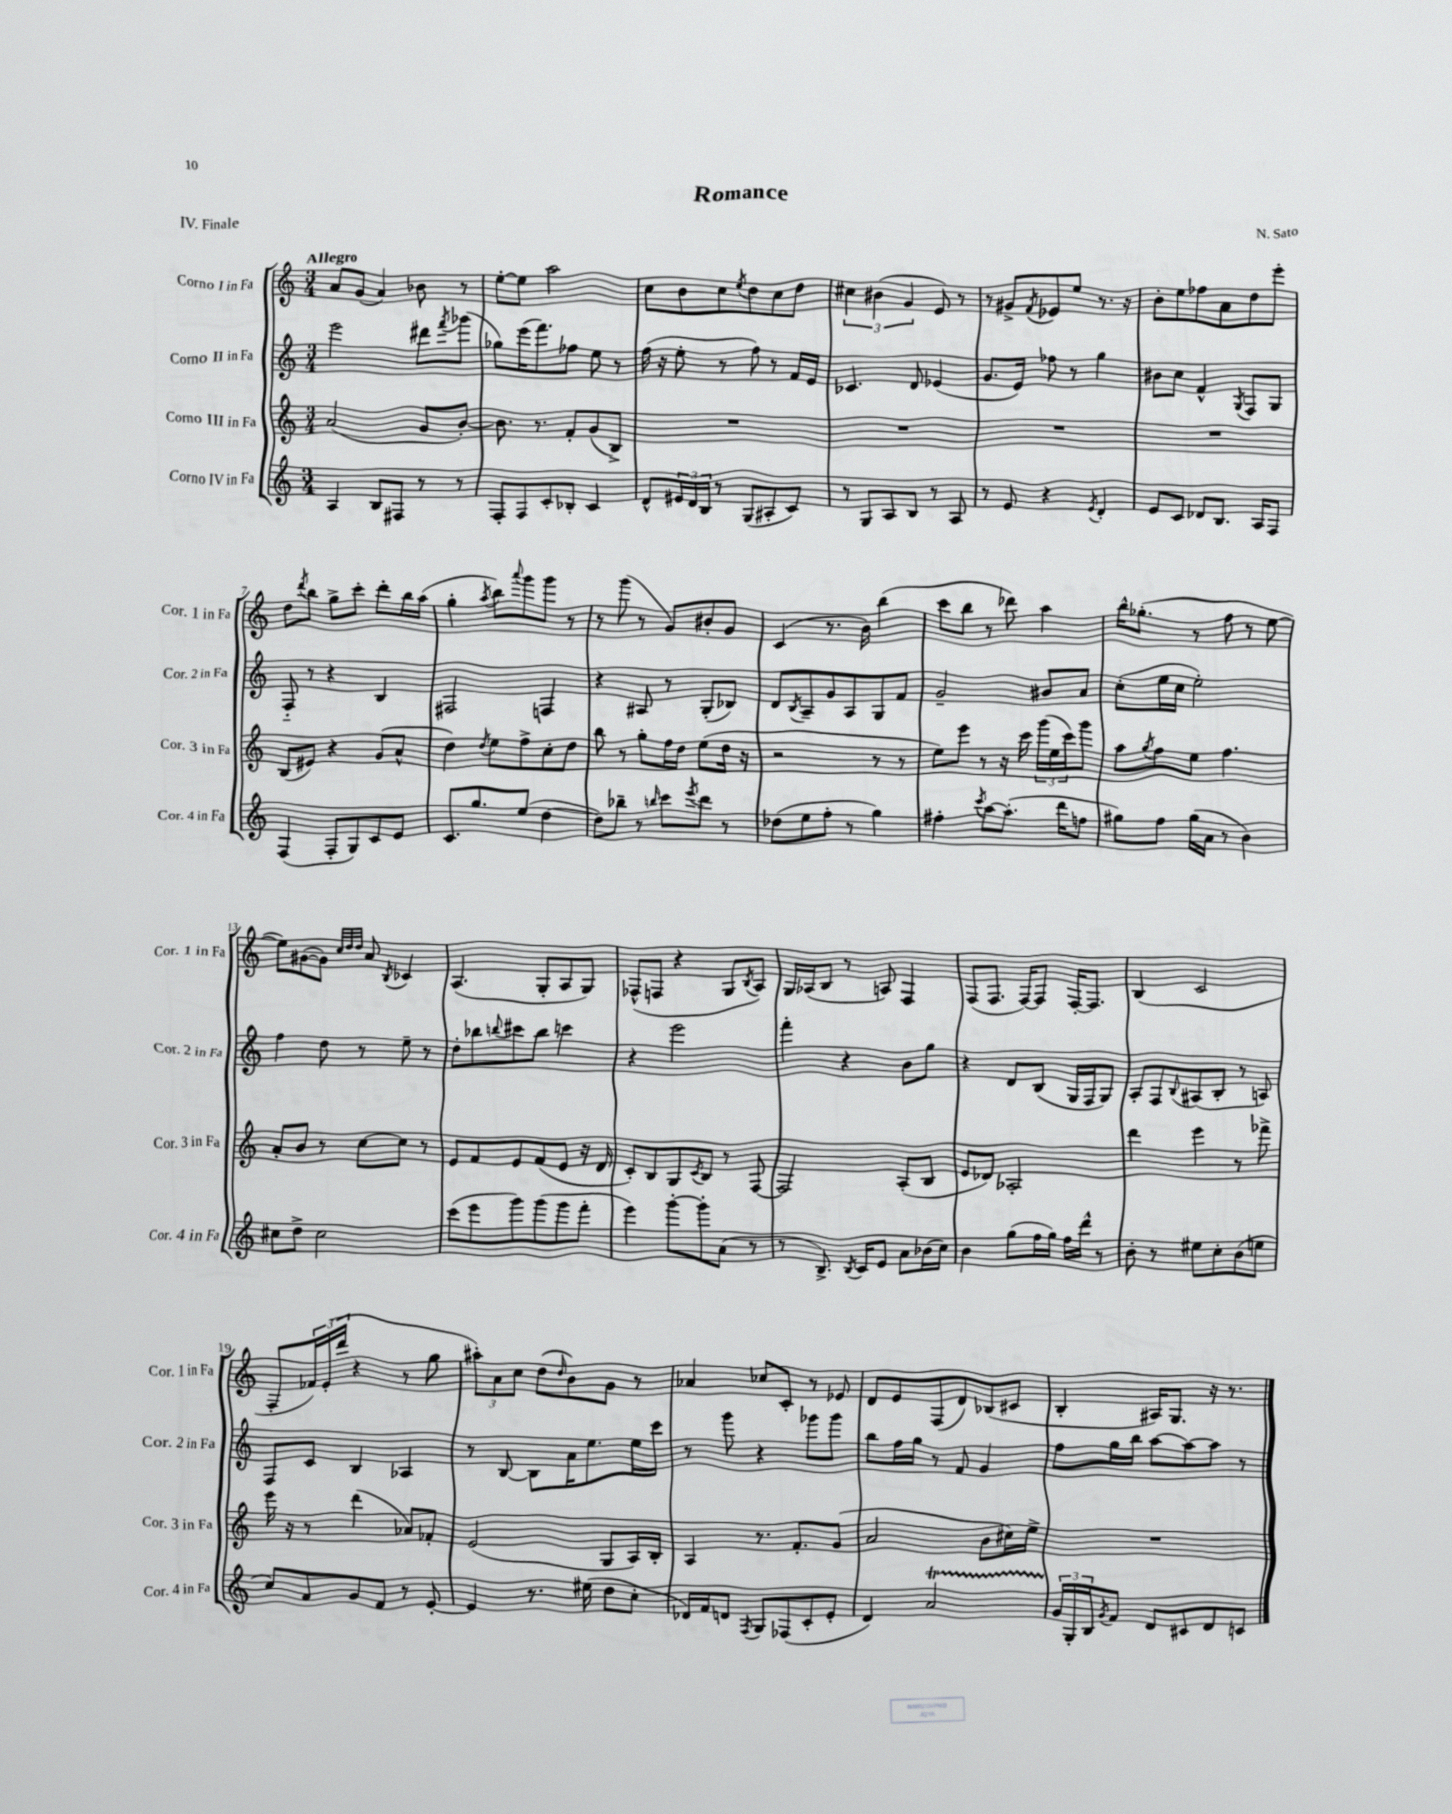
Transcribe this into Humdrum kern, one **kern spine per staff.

**kern	**kern	**kern	**kern
*part4	*part3	*part2	*part1
*staff4	*staff3	*staff2	*staff1
*I"Corno IV in Fa	*I"Corno III in Fa	*I"Corno II in Fa	*I"Corno I in Fa
*I'Cor. 4 in Fa	*I'Cor. 3 in Fa	*I'Cor. 2 in Fa	*I'Cor. 1 in Fa
*clefG2	*clefG2	*clefG2	*clefG2
*k[]	*k[]	*k[]	*k[]
*M3/4	*M3/4	*M3/4	*M3/4
=1	=1	=1	=1
!	!	!	!LO:TX:a:B:t=Allegro
4A/	(2a/	2eee\	8a/L
.	.	.	(8g/J
8B/L	.	.	4a/)
8F#X/J	.	.	.
8r	8g/L	8ddd#X\L	8b-X\
.	.	8qfff/	.
8r	[8b'/J)	(8ggg-X\J	8r
=2	=2	=2	=2
8F'/L	8.b\]	8gg-X\L)	[8ee'\L
8F/	.	(16eee\K	8ee\J]
.	8.r	8.fff\)	.
8c'/	.	.	2aa\
8B-X'/J	8f'/L	8ff-X\J	.
4c/	(8g/	8ee\	.
.	8B^/J)	8r	.
=3	=3	=3	=3
8d^^/L	2.r	(16ff\	8cc\L
.	.	16r	.
24e#X/L	.	8ee'\	8b\
24d/	.	.	.
24B/JJ	.	.	.
8r	.	8r	8cc\
.	.	.	8qee/
(8G/L	.	8ff\)	8dd\
8A#X'/	.	8r	8cc\
8c/J)	.	16f/LL	8dd\J
.	.	16e/JJ	.
=4	=4	=4	=4
8r	2.r	4.c-X/	6cc#X\
8G/L	.	.	.
.	.	.	(6b#X\
8A/	.	.	.
.	.	.	6g/
8B/J	.	8d/	.
8r	.	(4e-X/	8e/)
8A/	.	.	8r
=5	=5	=5	=5
8r	2.r	8.g/L	8r
8e/	.	.	8g#X^/L
.	.	16e/Jk)	.
.	.	.	8qf/
4r	.	8ff-X\	8e-X/
.	.	8r	8ee/J
8qe/	.	.	.
4d'/	.	4gg\	8.r
.	.	.	16r
=6	=6	=6	=6
8e/L	2.r	8b#X\L	8b'\L
8c/J	.	8cc\J	8ee\
8d-X/L	.	4f^^/	8ff-X\
8.B/J	.	.	8a\
.	.	8qG/	.
.	.	8F/L	8dd\
16A/KL	.	.	.
8F/J	.	8G/J	8eee'\J
!!LO:LB:g=z
=7	=7	=7	=7
(4F/	(8B/L	8F/	8dd\L
.	.	.	8qddd/
.	8e#X/J)	8r	8bb\J
8F'/L	4r	4r	8gg^\L
8G/)	.	.	8ccc'\J
8c/	(8g/L	4B/	8ddd'\L
8e/J	8a^^/J	.	16bb\L
.	.	.	(16aa\JJ
=8	=8	=8	=8
8.c/L	4dd\)	2F#X/	4gg'\
8.gg/	.	.	.
.	8qdd/	.	8qaa/
.	8ee\L	.	8bb\L)
.	.	.	8qqaaa/
(8ee/J	8ff^\	.	8ggg\
[4dd\	8cc'\	4Fn/	8ggg\J
.	8dd\J	.	8r
=9	=9	=9	=9
8dd\L])	8bb\	4r	8r
8bb-X~\J	8r	.	(8ggg\
8r	8gg'\L	8A#X/	8r
16qqbbn/	.	.	.
8ccc\L	16ff\L	8r	8g/L)
.	16dd\JJ	.	.
8qeee/	.	.	.
8ddd\J	(8ee\L	(8G'/L	8b#X'/
8r	16dd\Jk	8B-X/J)	8g/J
.	16r	.	.
=10	=10	=10	=10
(8dd-X\L	2r	8d/L	(4c/
.	.	8qB/	.
8ee\	.	8A~/	.
8ff'\J	.	8g/	8.r
8r	.	8A/	.
.	.	.	16b\)
4gg\)	8r	8G/	(4bb\
.	8r	8f/J	.
=11	=11	=11	=11
4ff#X'\	8ee\L)	2g~/	8ccc\L
.	8eee\J	.	8bb\J
8qccc/	.	.	.
[8aa\L	8r	.	8r
(8.aa'\J]	16r	.	8ddd-X\)
.	16ccc\	.	.
.	(24ggg\LL	8b#X/L	4aa\
.	24ee\	.	.
16ddd\KL	.	.	.
.	24ccc\J)	.	.
8ffn\J	8ggg\J	8a/J	.
=12	=12	=12	=12
8gg#X\L)	8aa\L	(8cc'\L	16bb^^\KL
.	.	.	(8.gg-X'\J
.	8qgg/	.	.
8ff\J	8ff\	16ee\L	.
.	.	16cc\JJ	.
(16gg#\LL	8ee\J	2ee'\)	8r
16a\JJ	.	.	.
8r	4.ff\	.	8ff\
4b\)	.	.	8r
.	.	.	[8ee\
!!LO:LB:g=z
=13	=13	=13	=13
8cc#X\L	8a'/L	4ff\	8ee\L])
8dd^\J	8b/J	.	([8g#X\
2cc#\	8r	8dd\	8g#\J])
.	.	.	32qqcc/LLL
.	.	.	32qqdd/
.	.	.	32qqdd/JJJ
.	[8cc\L	8r	8a/
.	.	.	8qB/
.	8cc\J]	8ee~\	4c-X/
.	8r	8r	.
=14	=14	=14	=14
(8ccc\L	8e/L	8dd'\L	(4.A/
8eee\	8f/	8bb-X\	.
.	.	8qqbbn/	.
8ggg\)	8e/	8ccc#X\	.
(8ggg\	(8f/	8bb\J	8G'/L
8ggg\	8e/J	4cccn\	8A/
8fff'\J	16r	.	8G/J)
.	16d/	.	.
=15	=15	=15	=15
4eee\)	8c'/L)	4r	(8F-X^^/L
.	8B/	.	8Fn/J
[8ggg'\L	8G/	2eee\	4r
.	8qc/	.	.
8ggg'\]	8B/J	.	.
(8a\J	8r	.	8G/L
.	.	.	8qB/
8r	[8F/	.	8A/J)
=16	=16	=16	=16
8r	2F/]	4fff'\	16G/LL
.	.	.	(16A-X/J
8.B^/)	.	.	8B/J
.	.	4r	8r
8qB/	.	.	.
16c/KL	.	.	.
8e/J	.	.	8An/)
8a\L	(8A'/L	8b\L	4F/
(16b-X\L	8B/J	8gg\J	.
16cc\JJ)	.	.	.
=17	=17	=17	=17
4b\	8e/L	4r	(8F/L
.	8d-X/J)	.	8.F/J
(8gg\L	2A-X'/	8d/L	.
.	.	.	[16F/KL)
16ff\L	.	(8B/J	8F/J]
16gg\JJ)	.	.	.
16ff\LL	.	16G/LL	[16F'/KL
16ddd^^\JJ	.	16F/J	8.F/J]
8r	.	8G/J)	.
=18	=18	=18	=18
8b'\	4ddd\	8A'/L	(4B/
8r	.	8F/	.
.	.	8qqB/	.
8ee#X\L	4eee\	(8A#X/	2c/
8cc'\	.	8B'/J	.
(8b\	8r	8r	.
8een\J	8fff-X^\	8An/)	.
!!LO:LB:g=z
=19	=19	=19	=19
8cc/L)	16eee\	8F/L	8F'/L
.	16r	.	.
8a/	8r	8c/J	24f-X/L)
.	.	.	(24e'/
.	.	.	24ddd/JJ
8g/	(4ddd\	4B/	4r
8f/J	.	.	.
8r	8a-X/L)	4A-X/	8r
[8e'/	8f-X'/J	.	8gg\
=20	=20	=20	=20
4e/]	(2e/	8r	12aa#X'\L)
.	.	.	12a\
.	.	[8B/	.
.	.	.	12cc\J
8.r	.	8B\L]	(8dd\L
.	.	.	16qqdd/
.	.	16a\K	8b\)
(16ee#X\	.	8.ee\	.
8dd\L	8G/L	.	8g\J
8cc'\J	16A/L)	16ee\L	8r
.	16B'/JJ	16ccc\JJ	.
=21	=21	=21	=21
16d-X/LL)	4A/	8r	4a-X/
16f/J	.	.	.
8dn/J	.	8ggg\	.
8qF/	.	.	.
8G/L	8.r	4r	8cc-X/L
(8F-X/	.	.	8c'/J
.	8.f'/L	.	.
8c'/	.	8ggg-X\L	8r
8e'/J	(8g/J	8ggg-\J	8e-X/
=22	=22	=22	=22
4d/)	2a/	8bb\L	8d/L
.	.	16ff\L	8e/
.	.	16gg\JJ	.
2aT/	.	8r	(8F/
.	.	8f/	8d/)
.	8b\L	4g/	(8B-X/
.	16cc#X\L)	.	8c#X/J
.	16ee^\JJ	.	.
=23	=23	=23	=23
24g/LL	2.r	8ff\L	4B'/
24G'/	.	.	.
24B/J	.	.	.
8qg/	.	.	.
8f/J	.	16gg\L	.
.	.	16bb\JJ	.
8d/L	.	[8aa\L	16A#X/KL)
.	.	.	8.G/J
8c#X/	.	8aa\_	.
8d/	.	8aa\J]	16r
.	.	.	8.r
8cn/J	.	8r	.
==	==	==	==
*-	*-	*-	*-
